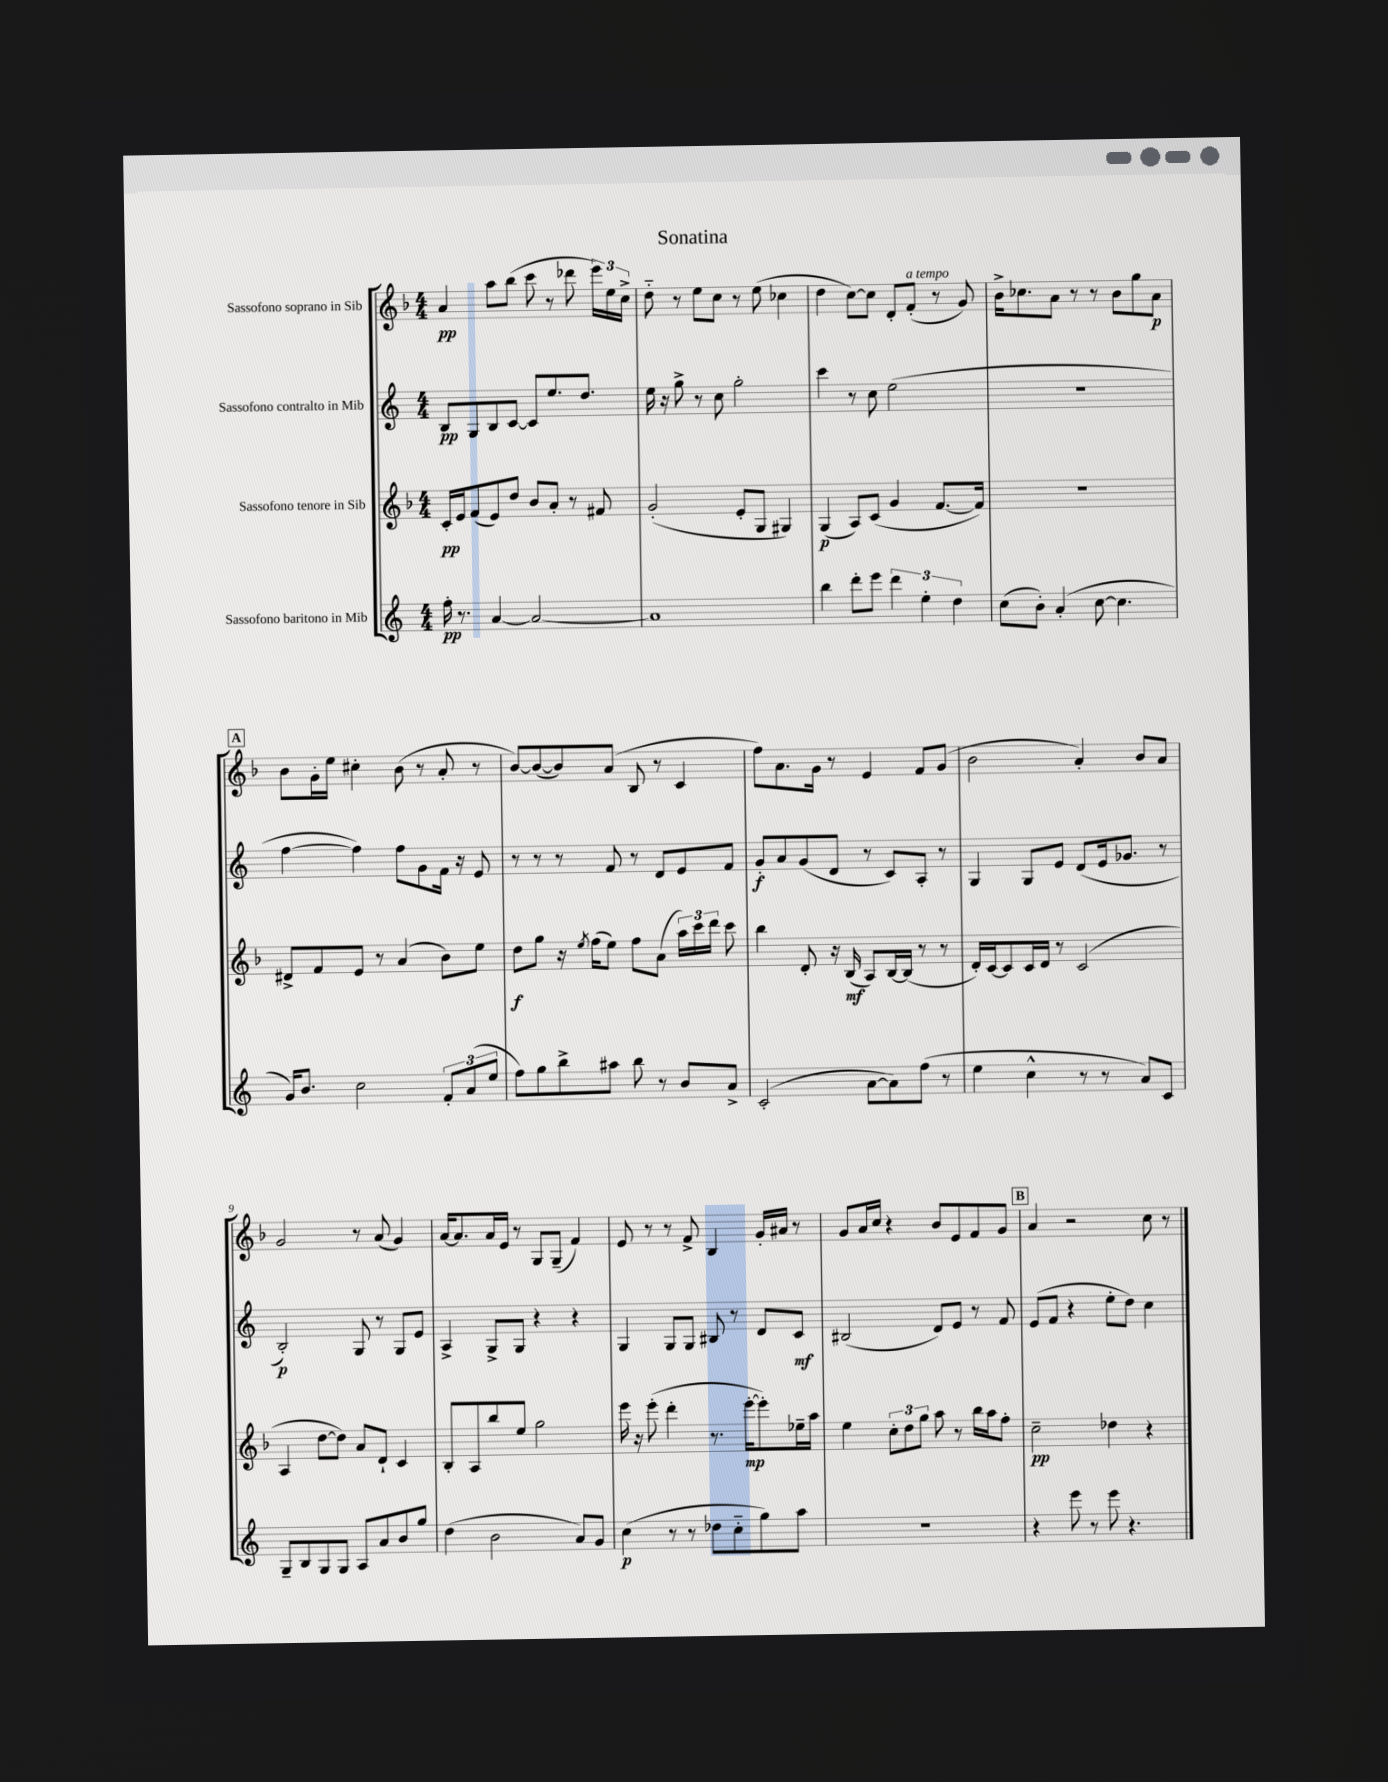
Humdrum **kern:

**kern	**kern	**kern	**kern
*staff4	*staff3	*staff2	*staff1
*clefG2	*clefG2	*clefG2	*clefG2
*k[]	*k[b-]	*k[]	*k[b-]
*M4/4	*M4/4	*M4/4	*M4/4
16ff'	16c'	8B	4a
8.r	16e	.	.
.	(8f	8G	.
[4a	8e)	8B	8aa
.	8dd	[8c	(8bb-
2a_	8b-	8c]	8ccc
.	8a'	8.ee	8r
.	8r	.	8ddd-
.	.	8.dd	.
.	8f#	.	24eee)
.	.	.	24ee
.	.	.	24cc^
=	=	=	=
1a]	(2g'	16ee	8dd'~
.	.	16r	.
.	.	8gg^	8r
.	.	8r	8ee
.	.	8cc	8cc
.	8e'	2gg'	8r
.	8G	.	(8ee
.	4G#)	.	4cc-
=	=	=	=
4bb	(4G	4ccc	4dd
8ddd'	8A)	8r	[8cc)
8eee	(8c	8cc	8cc]
6ddd	4g	(2ee	8d'
.	.	.	(8f'
6ee'	.	.	.
.	[8.f	.	8r
6dd	.	.	.
.	.	.	8g)
.	16f])	.	.
=	=	=	=
(8cc	1r	1r	16b-^
.	.	.	8.cc-
8b')	.	.	.
(4a'	.	.	8a
.	.	.	8r
[8cc	.	.	8r
4.cc]	.	.	8b-
.	.	.	8gg
.	.	.	8a
=	=	=	=
16g)	8d#^	[4ff	8b-
8.b	.	.	.
.	8f	.	16g'
.	.	.	16ee
2cc	8e	4ff])	4cc#'
.	8r	.	.
.	(4a	8ff	(8b-
.	.	8g	8r
12f'	8b-)	16f	8a'
.	.	16r	.
(12a	.	.	.
.	8ee	8e	8r
12ee	.	.	.
=	=	=	=
8ff)	8dd	8r	[8b-)
8gg	8gg	8r	(8b-_
8bb^	16r	8r	8b-])
.	8qee	.	.
.	(16ff	.	.
8aa#	8ee)	8f	(8a
8bb	8ff	8r	8B-
8r	(8a	8d	8r
8b	24aa)	8e	4c
.	24ccc	.	.
.	24ddd	.	.
8a^	8ccc	8f	.
=	=	=	=
(2c'	4bb-	8g'	8ff)
.	.	8a	8.a
.	8d'	(8g	.
.	.	.	16g
.	16r	8d	8r
.	(16B-	.	.
[8a	8A)	8r	4e
8a])	[16B-	8c)	.
.	(16B-]	.	.
(8ff	8r	8A'	8f
8r	8r	8r	(8g
=	=	=	=
4ee	16d')	4G	2b-
.	[16c	.	.
.	8c]	.	.
4cc^^	16c	8G	.
.	16d	.	.
.	8r	8e	.
8r	(2c	(8d	4a')
8r	.	16e	.
.	.	8.g-	.
8a)	.	.	8b-
8c	.	8r	8a
=	=	=	=
8G~	4A	2B')	2g
8B	.	.	.
8G	[8dd	.	.
8G	8dd])	.	.
8A	8a	8G	8r
8a	8d`	8r	(8a
8b	4c	8G	4g)
8gg	.	8e	.
=	=	=	=
(4dd	8B-'	4A^	[16a
.	.	.	8.a]
.	8A	.	.
2b	8bb-	8G^	16a
.	.	.	16e
.	8ee	8G	8r
.	2gg	4r	8G
.	.	.	(8G~
8a)	.	4r	4f)
8g	.	.	.
=	=	=	=
(4cc	16eee	4G	8e
.	16r	.	.
.	(8eee'	.	8r
8r	4ddd'	8G	8r
8r	.	8G	8f^
8dd-	8.r	8B#	4B-
8cc'~	.	8r	.
.	[16eee'	.	.
8gg)	8eee'])	8d	16g'
.	.	.	16a#
8aa	16ee-~	8c	8r
.	16aa	.	.
=	=	=	=
1r	4ee	(2B#	8g
.	.	.	16a
.	.	.	16cc
.	12cc'	.	4r
.	12dd	.	.
.	12gg	.	.
.	8aa	8d)	8b-
.	8r	8e	8e
.	16bb-	8r	8f
.	16aa	.	.
.	8ff'	8f	8g
=	=	=	=
4r	2cc~	(8e	4a
.	.	8f	.
8eee	.	4r	2r
8r	.	.	.
8eee	4dd-	8ee'	.
4.r	.	8dd)	.
.	4r	4cc	8cc
.	.	.	8r
==	==	==	==
*-	*-	*-	*-
